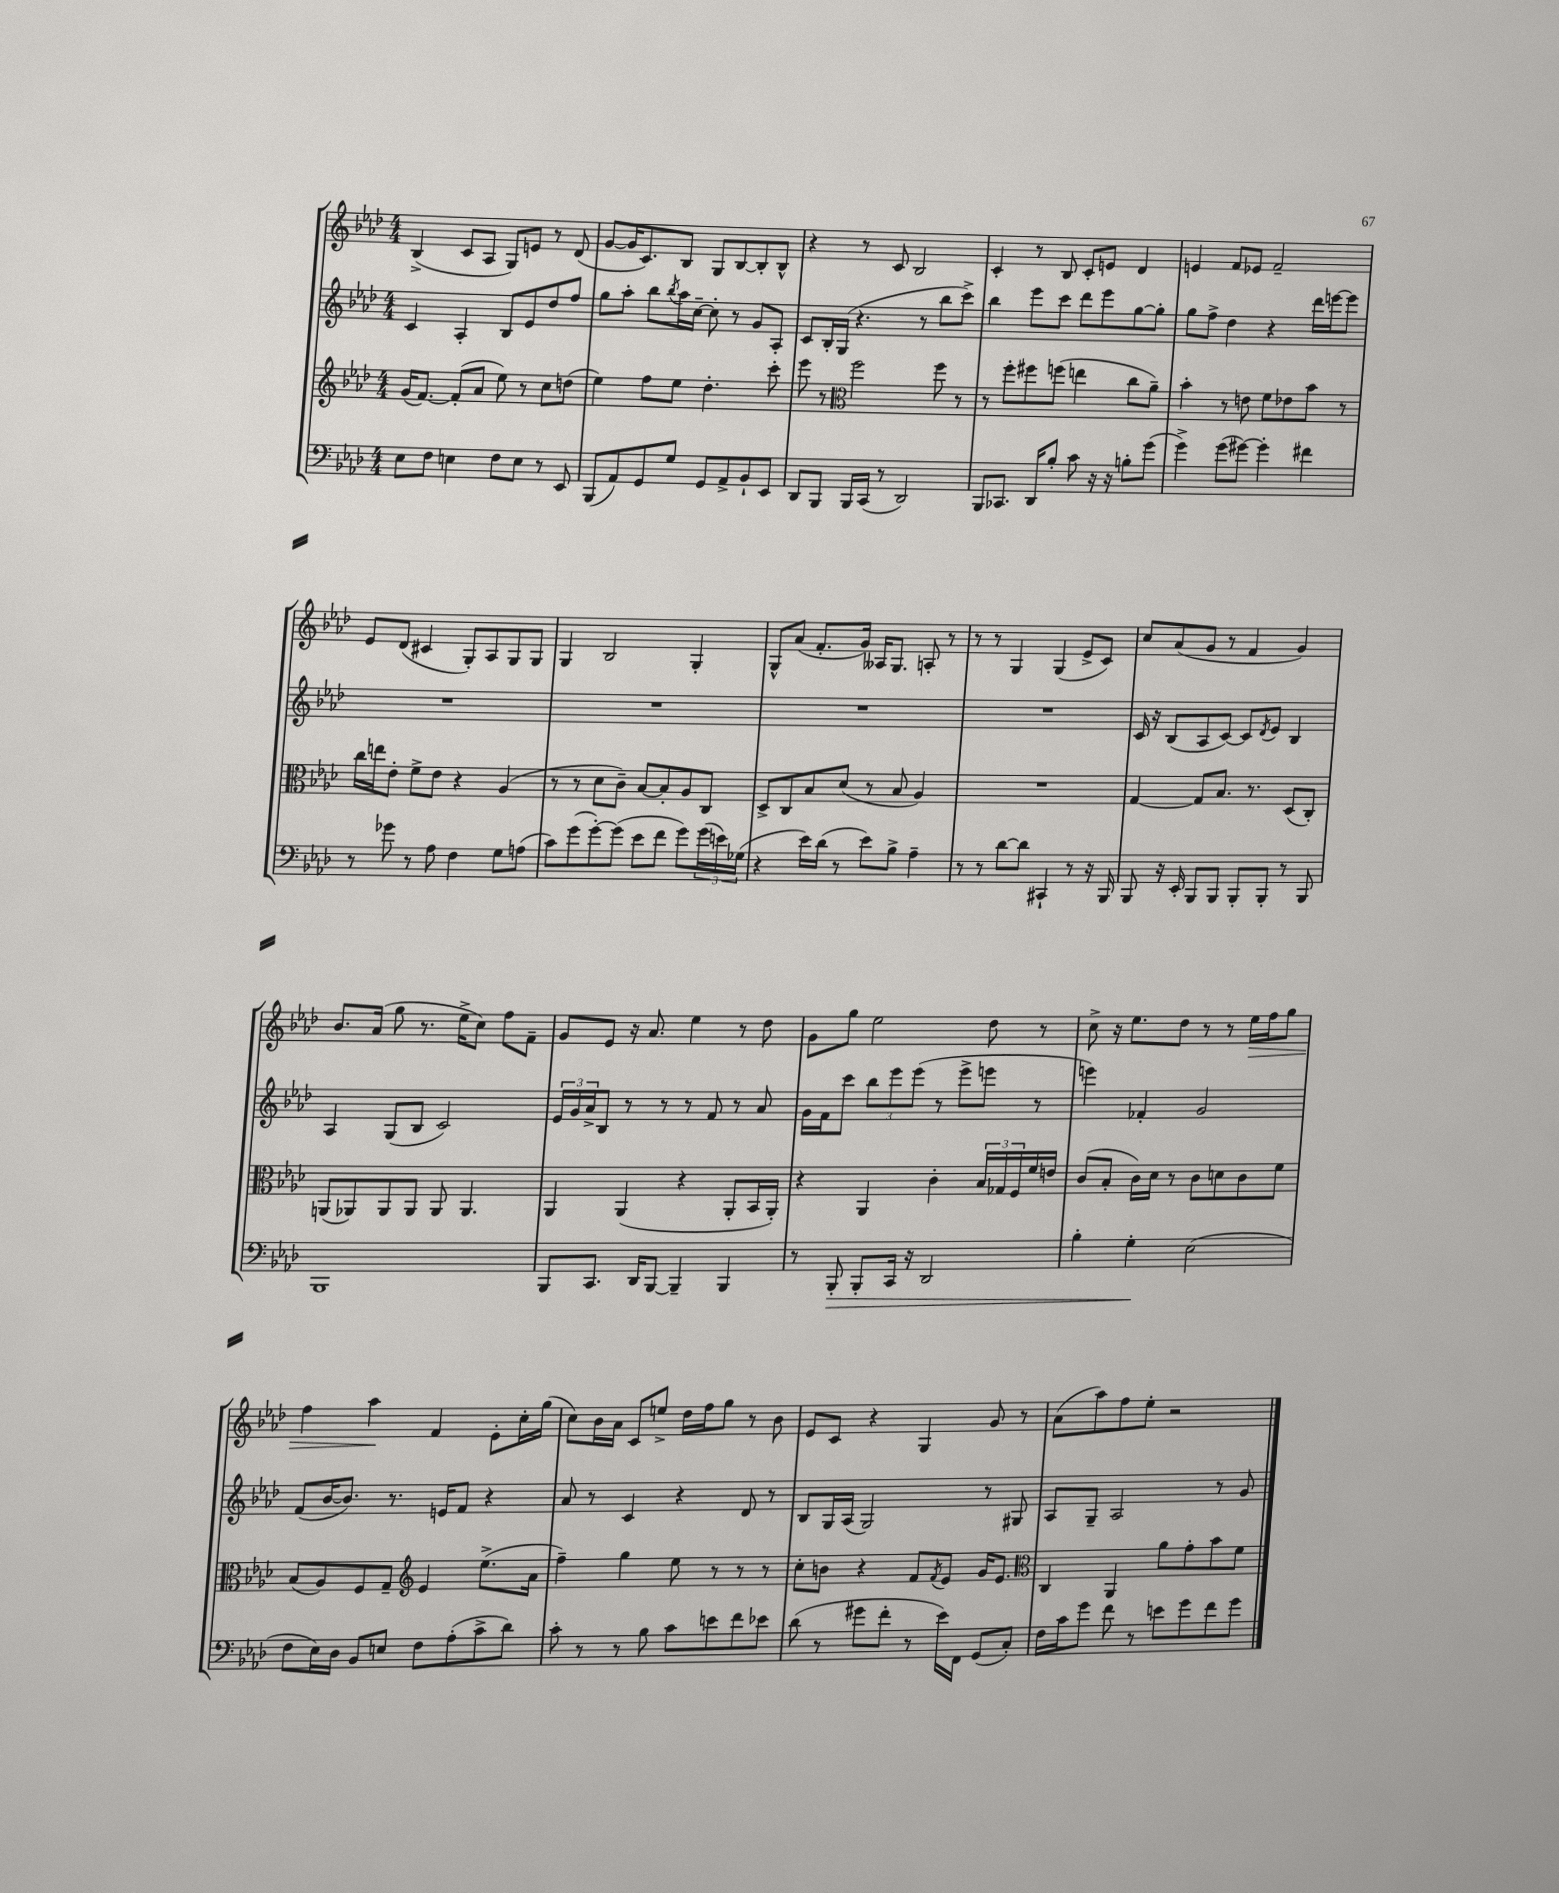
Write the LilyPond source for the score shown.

<<
\new StaffGroup <<
\new Staff = "s0" {
    \clef treble \key aes \major \numericTimeSignature \time 4/4
    bes4->( c'8 aes8 g8) e'8 r8 des'8( |
    g'8~ g'16 c'8.) bes8 g8 bes8~ bes8-. bes8-^ |
    r4 r8 c'8 bes2 |
    c'4-. r8 bes8 c'8-. e'8 des'4 |
    e'4 f'8 ees'8 f'2-- |
    ees'8 des'8( cis'4 g8-.) aes8 g8 g8 |
    g4 bes2 g4-. |
    g8-^ aes'8( f'8.-. g'16) aeses16 g8. a8-. r8 |
    r8 r8 g4 g4( ees'8-> c'8) |
    c''8 aes'8( g'8 r8 f'4 g'4) |
    bes'8. aes'16( g''8 r8. ees''16-> c''8) f''8 f'8-- |
    g'8 ees'8 r16 aes'8. ees''4 r8 des''8 |
    g'8 g''8 ees''2 des''8 r8 |
    c''8-> r16 ees''8. des''8 r8 r8 ees''16\> f''16 g''8 |
    f''4 aes''4\! f'4 ees'8-. c''16-. g''16( |
    c''8) bes'16 aes'16 c'8 e''8-> des''16 f''16 g''8 r8 bes'8 |
    ees'8 c'8 r4 g4 g'8 r8 |
    aes'8( aes''8) f''8 ees''8-. r2 \bar "|." |
}
\new Staff = "s1" {
    \clef treble \key aes \major \numericTimeSignature \time 4/4
    c'4 aes4-. bes8 ees'8 des''8 f''8 |
    g''8 aes''8-. bes''8 \acciaccatura { bes''8 } aes''16 c''16~-- c''8-. r8 g'8 aes8-. |
    c'8 bes16-. g16( r4. r8 bes''8 c'''8->) |
    bes''4 ees'''8 c'''8 des'''8 ees'''8 g''8~ g''8-. |
    g''8 f''8-> des''4 r4 des'''16 e'''16~ e'''8 |
    R1 |
    R1 |
    R1 |
    R1 |
    c'16 r16 bes8( aes8 c'8~) c'8 \acciaccatura { des'8 } ees'8 bes4 |
    aes4 g8( bes8 c'2) |
    \tuplet 3/2 { ees'16 g'16 aes'16-> } bes8 r8 r8 r8 f'8 r8 aes'8 |
    g'16 f'16 c'''8 \tuplet 3/2 { bes''8 ees'''8 ees'''8( } r8 ees'''8-> e'''8 r8 |
    e'''4) fes'4-. g'2 |
    f'8( bes'16~ bes'8.) r8. e'16 f'8 r4 |
    aes'8 r8 c'4 r4 des'8 r8 |
    bes8 g16 aes16( g2) r8 gis8 |
    aes8 g8-- aes2 r8 g'8 \bar "|." |
}
\new Staff = "s2" {
    \clef treble \key aes \major \numericTimeSignature \time 4/4
    g'16( f'8.~) f'8-.( aes'8 ees''8) r8 c''8 d''8( |
    ees''4) f''8 ees''8 des''4.-. c'''8-. |
    ees'''8 r8 \clef alto f''2 f''8 r8 |
    r8 f''8-. fis''8 f''8( e''4 c''8 aes'8--) |
    bes'4-. r8 e'8 f'8 ees'8 bes'8 r8 |
    c''16 e''16 ees'8-. f'8-> ees'8 r4 aes4( |
    r8 r8 des'8 c'8--) bes8~ bes8-. aes8 c8 |
    des8-> c8 bes8 des'8( r8 bes8 aes4) |
    R1 |
    g4~ g8 bes8. r8. des8( c8-.) |
    a,8( aes,8) aes,8 aes,8 aes,8 aes,4. |
    aes,4 aes,4( r4 aes,8-. bes,16 aes,16-.) |
    r4 aes,4 c'4-. \tuplet 3/2 { bes16 ges16 f16 } f'16 e'16 |
    c'8( bes8-. c'16) des'16 r8 c'8 d'8 c'8 f'8 |
    bes8( aes8) f8 g8-- \clef treble ees'4 ees''8.->( aes'16 |
    f''4--) g''4 ees''8 r8 r8 r8 |
    c''8-. b'8 r4 f'8 \acciaccatura { f'8 } ees'8 g'16 ees'8. |
    \clef alto c4 aes,4 aes'8 g'8-. bes'8 f'8 \bar "|." |
}
\new Staff = "s3" {
    \clef bass \key aes \major \numericTimeSignature \time 4/4
    ees8 f8 e4 f8 e8 r8 ees,8 |
    bes,,8( aes,8) g,8 g8 g,8 aes,8-> bes,8-! ees,8 |
    des,8 bes,,8 bes,,16 c,16( r8 des,2) |
    bes,,8 ces,8. des,16 bes8-. c'8 r16 r16 b8-. g'8( |
    g'4->) g'8( gis'8~) gis'4-. fis'4 |
    r8 ges'8 r8 aes8 f4 g8 a8( |
    c'8) g'8( g'8~-.) g'8( ees'8 f'8 g'8) \tuplet 3/2 { g'16( e'16) ges16( } |
    r4 ees'16) des'16( r8 ees'8) bes8-> aes4-- |
    r8 r8 des'8~ des'8 cis,4-! r8 r16 bes,,16 |
    bes,,8 r16 ees,16-. bes,,8 bes,,8 bes,,8-. bes,,8-. r8 bes,,8 |
    bes,,1 |
    bes,,8 c,8. des,16 bes,,8~ bes,,4-- bes,,4 |
    r8 bes,,8-.\> bes,,8-. c,16 r16 des,2 |
    bes4-. g4-.\! ees2( |
    f8 ees16) des16 bes,8 e8 f8 aes8-.( c'8-> des'8) |
    c'8-. r8 r8 bes8 c'8 e'8 f'8 ees'8 |
    des'8( r8 gis'8 f'8-. r8 ees'16) f,16 g,8( c8-.) |
    f16 c'16 g'8 f'8 r8 e'8 g'8 f'8 g'8 \bar "|." |
}
>>
>>
\layout { \context { \Score \remove "Bar_number_engraver" } }
